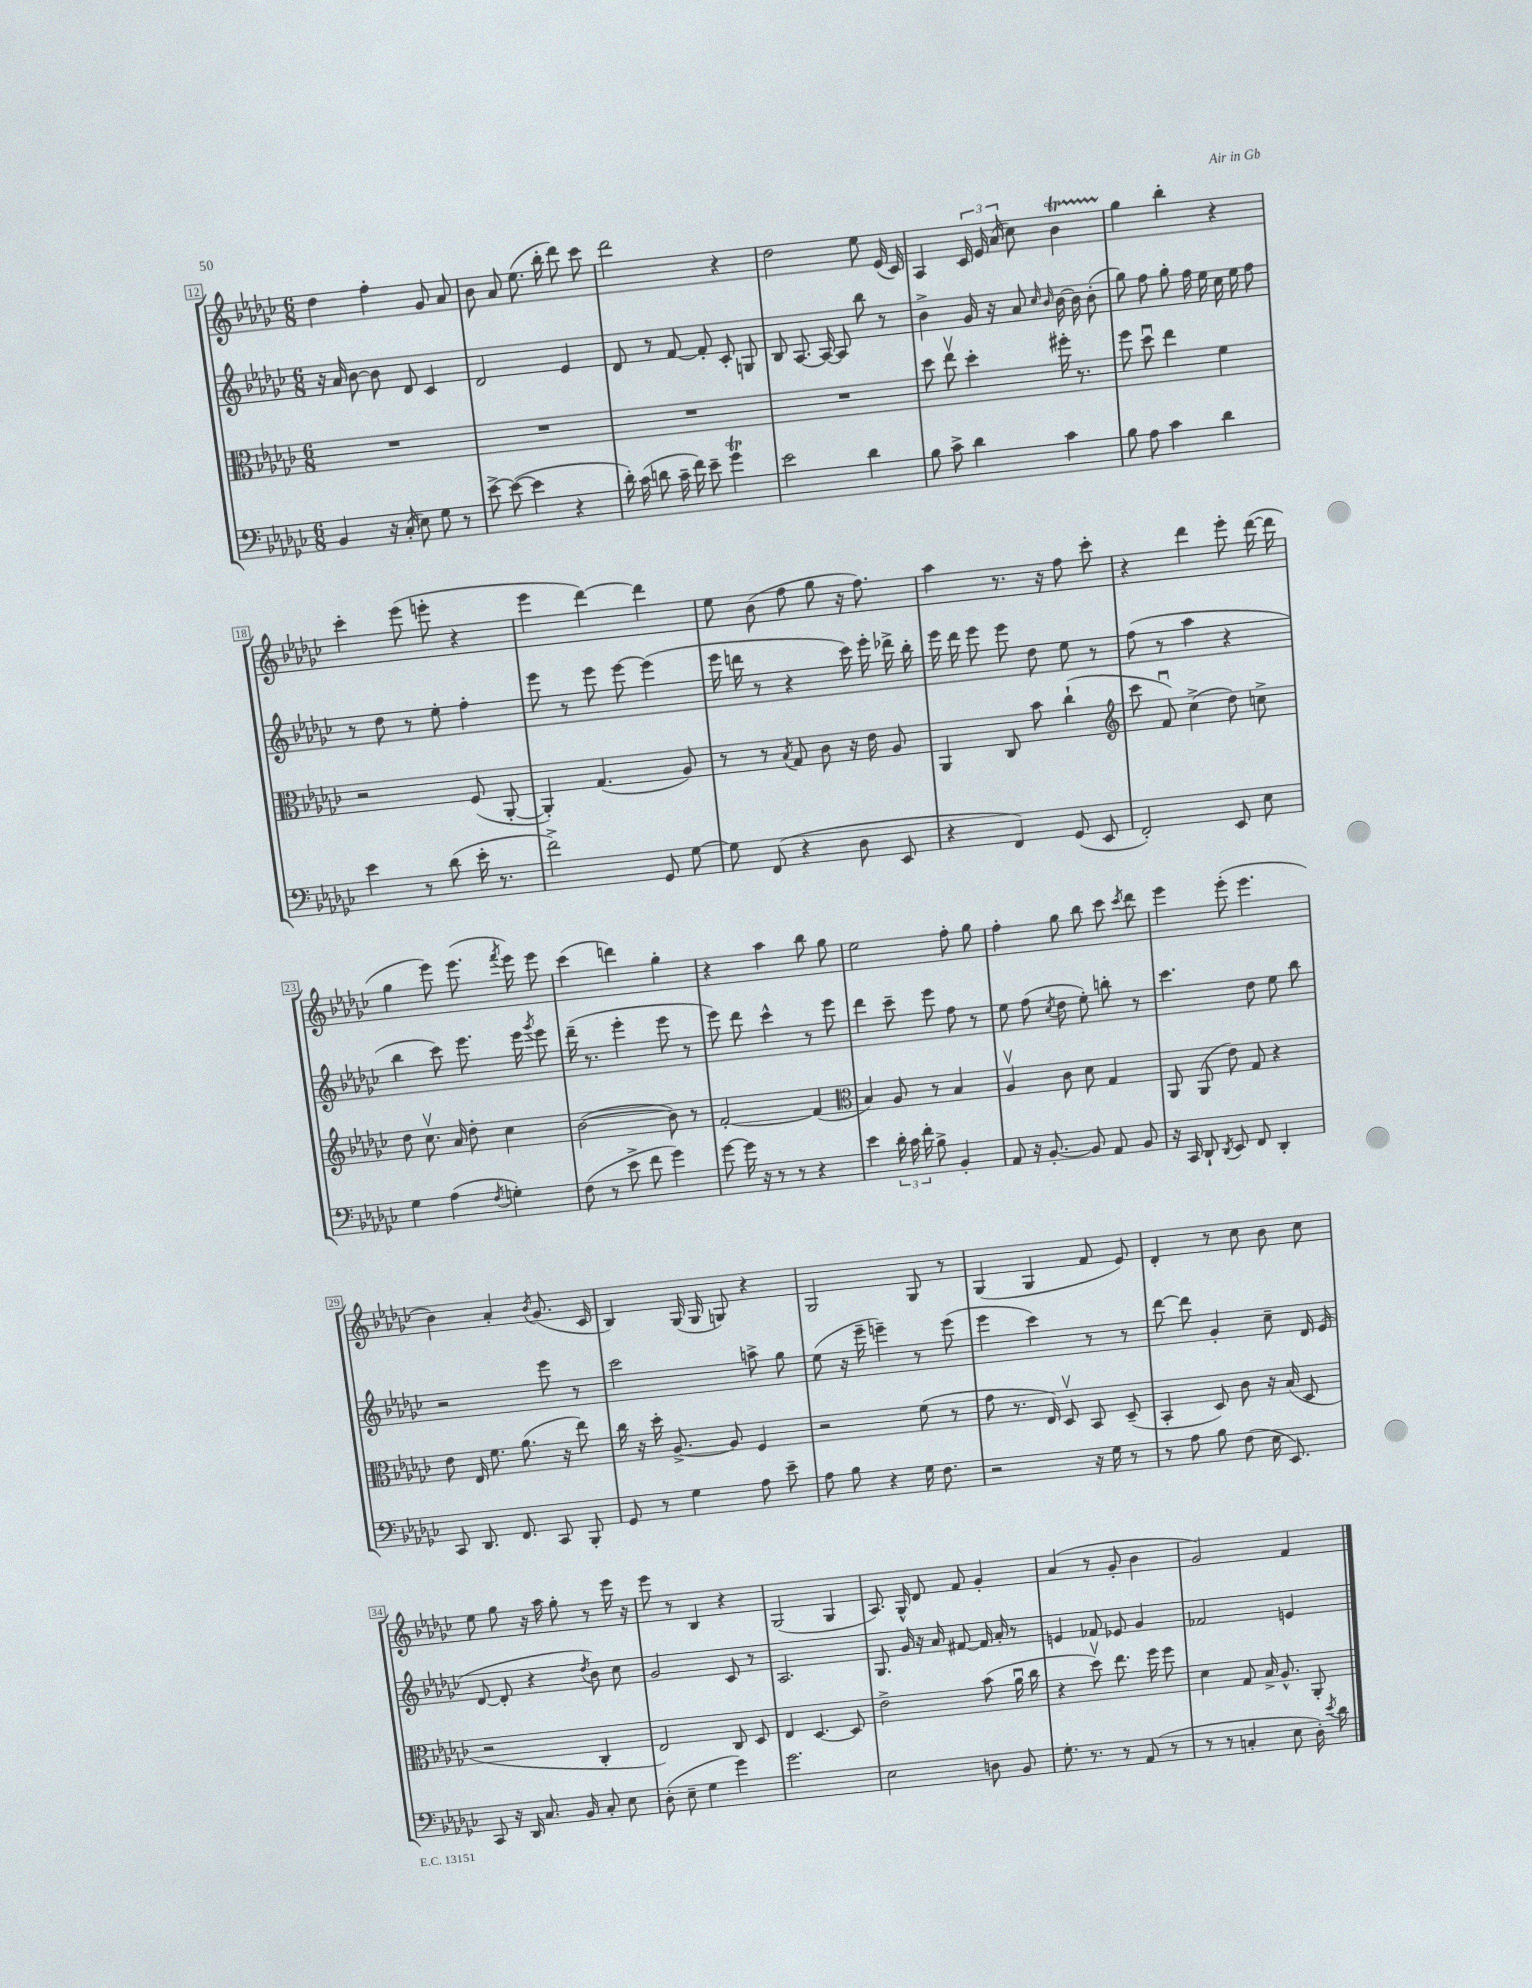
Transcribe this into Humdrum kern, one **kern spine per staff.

**kern	**kern	**kern	**kern
*staff4	*staff3	*staff2	*staff1
*clefF4	*clefC3	*clefG2	*clefG2
*k[b-e-a-d-g-c-]	*k[b-e-a-d-g-c-]	*k[b-e-a-d-g-c-]	*k[b-e-a-d-g-c-]
*M6/8	*M6/8	*M6/8	*M6/8
4BB-	2.r	16r	4dd-
.	.	16a-	.
.	.	[8b-	.
16r	.	8b-]	4ff'
(16C-'	.	.	.
8E-)	.	8d-	.
8G-	.	4c-	8g-
8r	.	.	8a-
=	=	=	=
[8e-^	2.r	2d-	8b-
(8e-_	.	.	8a-
4e-]	.	.	(8.ee-
.	.	.	16bb-'
4r	.	4e-	8ddd-)
.	.	.	8ccc-
=	=	=	=
16d-')	2.r	8d-	2ddd-
(16c-	.	.	.
8d	.	8r	.
16c-~	.	[8f	.
16f)	.	.	.
8e-~	.	8f']	.
4g-	.	8c-'	4r
.	.	8G	.
=	=	=	=
2e-	2.r	8B-	2dd-
.	.	[8.A-	.
.	.	16A-_	.
.	.	8A-]	.
4d-	.	8bb-	8ee-
.	.	8r	(16e-
.	.	.	16c-)
=	=	=	=
8B-	8dd-	4b-^	4A-
8c-^	8ee-v	.	.
4d-	4dd-'	16g-	24c-
.	.	.	24e-
.	.	16r	.
.	.	.	(24a-
.	.	8a-	8cc-)
.	.	16qqcc-	.
.	.	16qqb-	.
4c-	16ff#'	[16b-	4b-
.	8.r	16b-]	.
.	.	(8b-'	.
=	=	=	=
8B-	8ff	8gg-)	4gg-
8A-	8dd-u	8ff	.
4c-	4ee-	8gg-'	4bb-'
.	.	16ff	.
.	.	16ee-	.
4d-	4f	16cc-	4r
.	.	16ee-	.
.	.	8ff	.
=	=	=	=
4e-	2r	8r	4ccc-'
.	.	8dd-	.
8r	.	8r	(8eee-
(8d-	.	8ee-'	8eee'
16e-'	(8F	4ff'	4r
8.r	.	.	.
.	[8AA-'	.	.
=	=	=	=
2f^)	4AA-'])	8eee-	4eee-
.	.	8r	.
.	(4.G-	8eee-	[4ddd-)
.	.	[8eee-	.
8GG-	.	(4eee-]	4ddd-]
[8G-	8A-)	.	.
=	=	=	=
8G-]	8r	16eee-	8ee-
.	.	16ddd	.
(8FF	8r	8r	(8b-
.	8qB-	.	.
4r	8G-	4r	8ff
.	8c-	.	8gg-
8D-	16r	16ccc-)	16r
.	16e-	16eee-'	8.ff)
8EE-	8A-	16ddd-^	.
.	.	16bb-'	.
=	=	=	=
4r	4AA-	16eee-	4aa-
.	.	16ddd-	.
.	.	8eee-	.
4FF)	8C-	8eee-	8.r
.	8b-	8dd-	.
.	.	.	16r
(8GG-	(4cc-`	8ee-	8ff
8EE-	.	8r	8ccc-'
=	=	=	=
*	*clefG2	*	*
2FF')	8ccc-	(8ff	4r
.	8fu)	8r	.
.	(4cc-^	4aa-	4ddd-
8EE-	8dd-)	4r	8eee-'
8E-	8cc^	.	([16ddd-
.	.	.	16ddd-]
=	=	=	=
4G-	8dd-	4bb-	4gg-
.	8.cc-v	.	.
(4A-	.	8ccc-)	8eee-)
.	16a-	.	.
.	8dd-'	8.eee-	(8.eee-
8qF	.	.	.
4G')	4cc-	.	.
.	.	.	8qfff
.	.	16eee-	16eee-)
.	.	8qggg-	.
.	.	8eee-	8eee-
=	=	=	=
(8F	([2b-	(16ddd-~	(4ccc-
.	.	8.r	.
8r	.	.	.
8e-^	.	4eee-'	4ddd)
8f	.	.	.
4g-)	8b-])	8eee-	4gg-'
.	8r	8r	.
=	=	=	=
[8g-	[2f'	8eee-)	4r
16g-]	.	8ddd-	.
16r	.	.	.
8r	.	4ccc-^^	4aa-
8r	.	.	.
4r	(4f]	8r	8bb-
.	.	8eee-	8gg-
=	=	=	=
*	*clefC3	*	*
4e-	4B-)	4ddd-	2ee-
24d-'	8A-	8ccc-~	.
24c-	.	.	.
24f'	.	.	.
8B-^	8r	8eee-	.
4BB-'	4B-	8ff	8ff'
.	.	8r	8gg-
=	=	=	=
8AA-	4A-v	8ee-	4ff'
16r	.	(8ff	.
[8.BB-'	.	.	.
.	.	8qcc-	.
.	8c-	8dd-	8gg-
8BB-]	8d-	8ee-')	8bb-
8AA-	4G-	8bb'	8ccc-
.	.	.	8qccc-
8BB-	.	8r	8ddd-
=	=	=	=
16r	8AA-	4.ccc-	4eee-
16CC-	.	.	.
8DD-`	(8AA-	.	.
8qDD-	.	.	.
8EE-	8e-)	.	(8eee-'
8FF	8G-	8dd-	4.eee-
4DD-'	4r	8ee-	.
.	.	8bb-	.
=	=	=	=
8CC-	8e-	2r	4b-)
8.DD-	16E-	.	.
.	8.f	.	.
.	.	.	4a-'
8.FF	.	.	.
.	(8.a-	.	.
.	.	.	8qb-
8CC-	.	8eee-	(8.g-
.	16r	.	.
8BBB-'	8ee-)	8r	.
.	.	.	16c-
=	=	=	=
8GG-	16cc-	2ccc-	4B-)
.	16r	.	.
8r	16dd-'	.	.
.	[8.A-^	.	.
4G-	.	.	(16G-
.	.	.	16G-
.	8A-]	.	8G)
8A-	4F	8aa^	4r
8e-~	.	8gg-	.
=	=	=	=
8A-	2r	(8ee-	2G-
8B-	.	16r	.
.	.	16eee-~	.
4r	.	4eee~)	.
16G-	(8f	8r	8G-
8.F	.	.	.
.	8r	(8eee	8r
=	=	=	=
2r	8g-	4eee-	(4G-
.	8.r	.	.
.	.	4ccc-)	4G-
.	16E-)	.	.
.	8D-v	.	.
16r	8BB-	8r	8f
16G-	.	.	.
8r	(8D-~	8r	8e-)
=	=	=	=
8r	4BB-'	[8ddd-	4d-'
8A-	.	8ddd-]	.
8B-	8D-)	4g-'	8r
(8F	8c-	.	8cc-
16E-	16r	8cc-~	8b-
8.EE-)	(16B-	.	.
.	8D-	16d-	8cc-
.	.	(16e-	.
=	=	=	=
8CC-	2r	[8d-	8ee-
16r	.	8d-']	8gg-
16DD-	.	.	.
8.C-	.	4r	16r
.	.	.	16aa-
.	.	.	8gg-'
16BB-	.	.	.
.	.	8qdd-	.
8C-'	4C-'	8b-)	8r
8E-	.	8cc-	16eee-
.	.	.	16r
=	=	=	=
(8D-'	2E-)	2g-	8eee-
8E-~	.	.	8r
4G-	.	.	4B-
4g-)	8C-	8c-	4r
.	8D-	8r	.
=	=	=	=
2.g-	4E-	2.A-	(2G-
.	[4.D-	.	.
.	.	.	4G-
.	8D-]	.	.
=	=	=	=
2E-	2e-^	8.G-	8.A-)
.	.	16g-	16G-^^
.	.	16r	8d-
.	.	16a-	.
.	.	[8f#	8f
8D	(8b-	16f#]	4g-'
.	.	16a-'	.
8BB-	16a-u	8r	.
.	16cc-	.	.
=	=	=	=
8.G-'	4r	4e	(4a-
8.r	.	.	.
.	8dd-v)	8f-	8r
8r	8.ee-	8e-	8g-'
(8AA-	.	4g-	4b-
.	16ff	.	.
8r	8ff	.	.
=	=	=	=
8r	4d-	2f-	2g-)
8r	.	.	.
4C'	8G-	.	.
.	16B-^	.	.
.	8.A-^^	.	.
8E-	.	4e	4f
16D-')	8AA-'	.	.
8qe-	.	.	.
16d-	.	.	.
==	==	==	==
*-	*-	*-	*-
